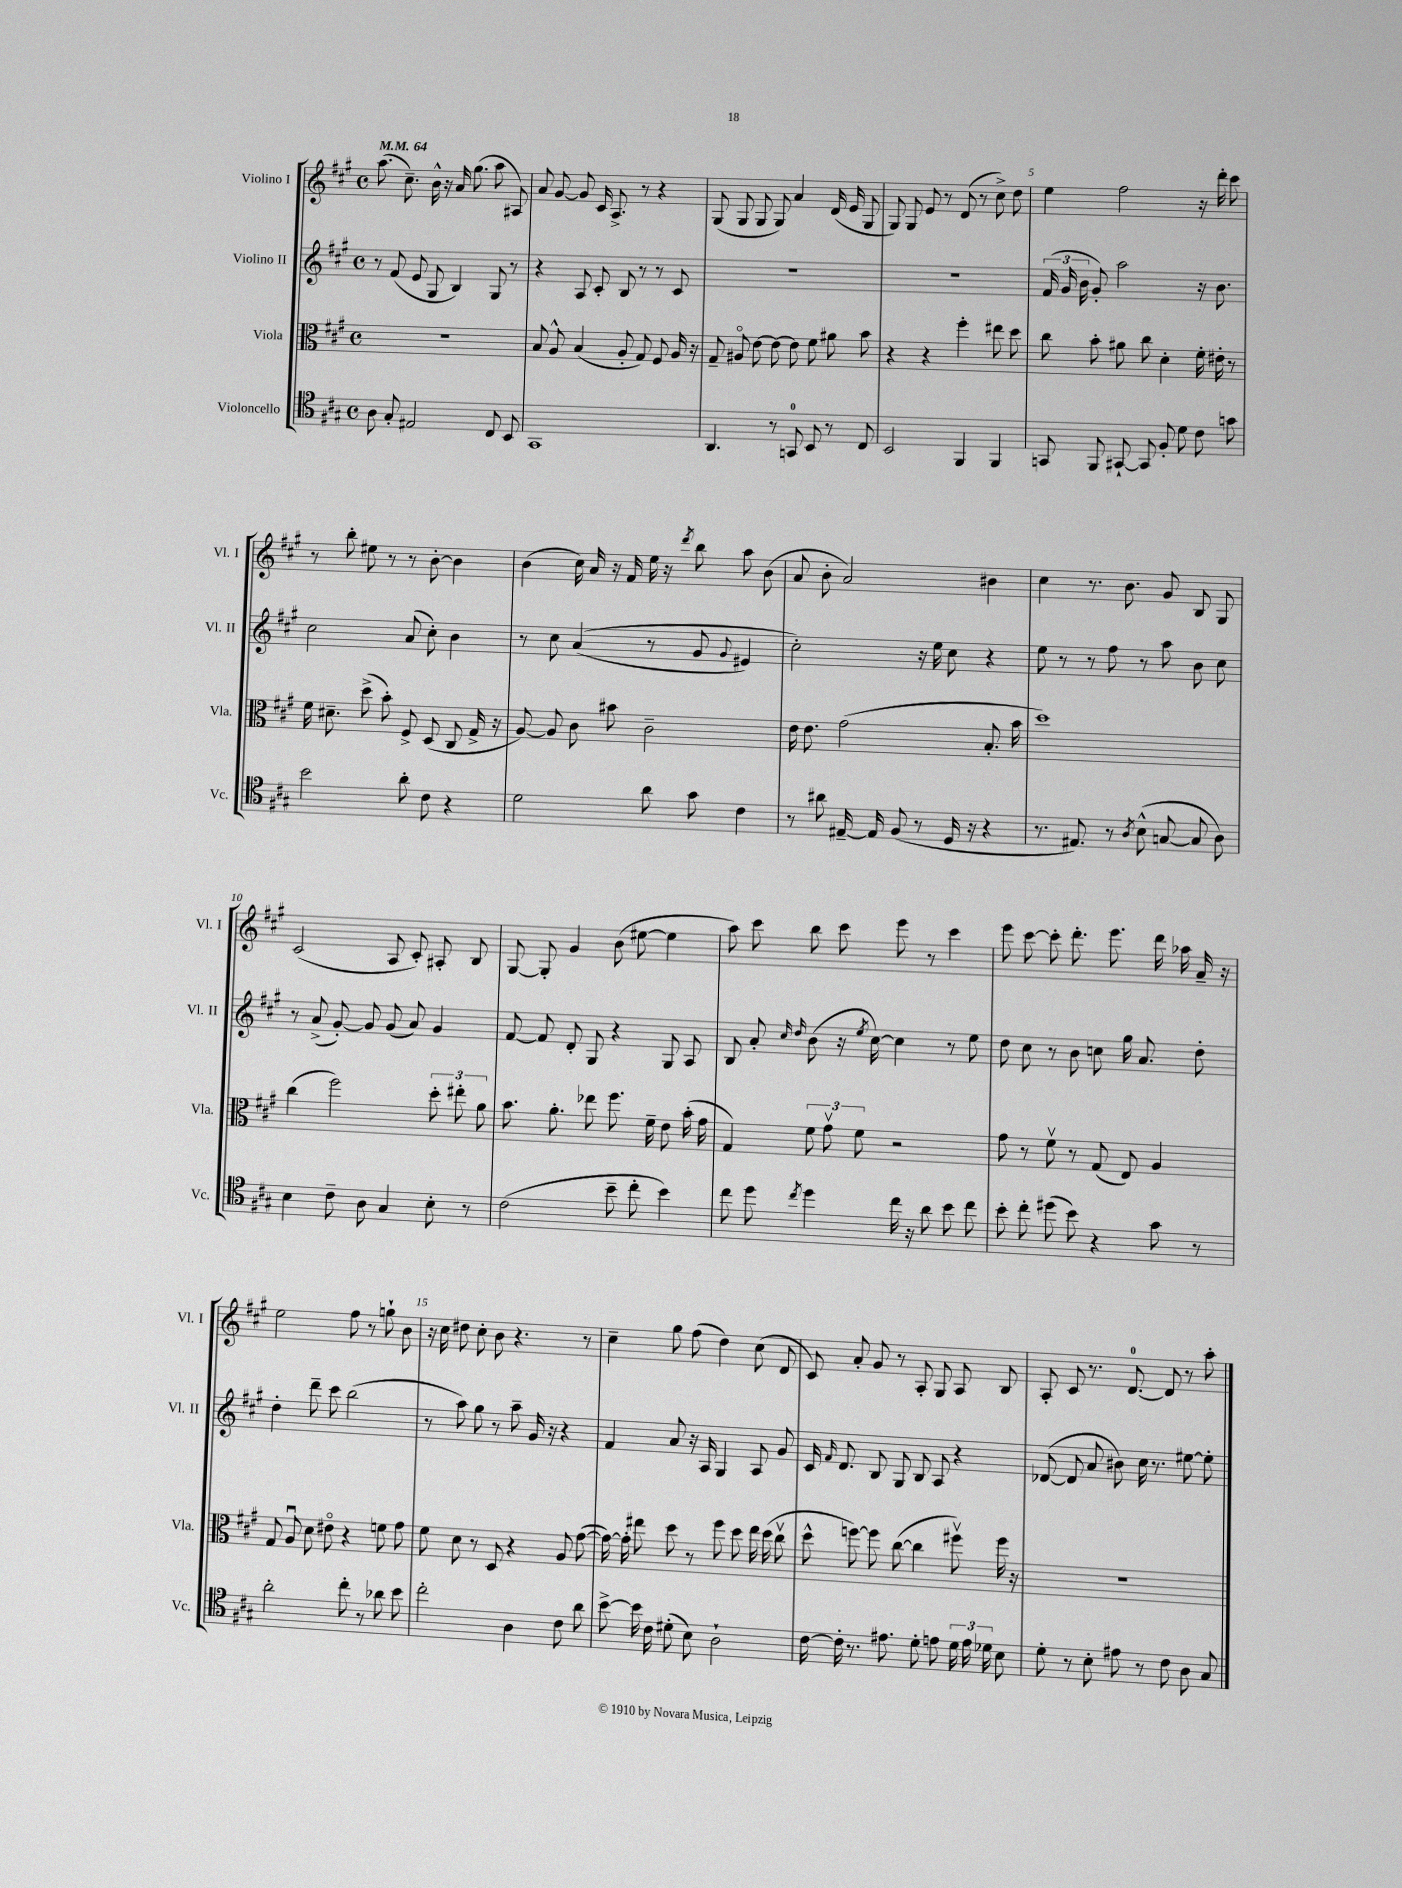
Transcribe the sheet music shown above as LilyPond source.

<<
\new StaffGroup <<
\new Staff = "s0" \with { instrumentName = "Violino I" shortInstrumentName = "Vl. I" } {
    \clef treble \key a \major \defaultTimeSignature \time 4/4 \tempo 4 = 64
    \autoBeamOff a''8.( cis''8.--) b'16-^ r16 a'16 gis''8.( a''8 ais8) |
    a'8 gis'8~ gis'8 cis'16 a8.-> r8 r4 |
    gis8( gis8 gis8 gis8) a'4 d'16( e'16 gis8 |
    gis8) gis8 e'8 r8 d'8( r8 cis''8->) d''8 |
    e''4 fis''2 r16 d'''16-. cis'''8 |
    r8 b''8-. eis''8 r8 r8 b'8~-. b'4 |
    b'4( cis''16) a'16 r16 fis'16 e''16 r16 \acciaccatura { d'''8 } b''8 a''8 b'8( |
    a'8 b'8-. a'2) bis'4 |
    cis''4 r8. b'8. gis'8 b8 gis8 |
    cis'2( a8 cis'8-.) ais8-. b8 |
    gis8~ gis8-. gis'4 b'8( eis''8~ eis''4 |
    a''8) cis'''8 b''8 cis'''8 e'''8 r8 cis'''4 |
    e'''8 cis'''8~ cis'''8-. d'''8.-. e'''8. d'''16 aes''16 a'16-- r16 |
    e''2 fis''8 r8 g''8-! b'8 |
    r16 cis''16 dis''8 cis''8-. b'8 r4. r8 |
    cis''4-- gis''8 fis''8( d''4) cis''8( d'8 |
    cis'8) a'8-. gis'8 r8 a8-. gis8 a8 b8 |
    a8-. cis'8 r8. d'8.-0~ d'8 r8 a''8-. \bar "|." |
}
\new Staff = "s1" \with { instrumentName = "Violino II" shortInstrumentName = "Vl. II" } {
    \clef treble \key a \major \defaultTimeSignature \time 4/4
    \autoBeamOff r8 fis'8( e'8 gis8 b4) gis8 r8 |
    r4 a8 cis'8-. b8 r8 r8 cis'8 |
    R1 |
    R1 |
    \tuplet 3/2 { fis'16( gis'16 b'16 } gis'8-.) a''2 r16 b'8. |
    cis''2 a'8( cis''8-.) b'4 |
    r8 cis''8 a'4(\( r8 gis'8 \appoggiatura { gis'8 } eis'4) |
    cis''2-.\) r16 e''16 cis''8 r4 |
    e''8 r8 r8 fis''8 r8 a''8 b'8 cis''8 |
    r8 a'8->( gis'8~-.) gis'8 gis'8( a'8) gis'4 |
    fis'8~ fis'8 d'8-. gis8 r4 gis8 a8 |
    b8 a'8-. \grace { cis''16 d''16 } b'8( r16 \acciaccatura { e''8 } cis''16~) cis''4 r8 e''8 |
    d''8 cis''8 r8 b'8 c''8 gis''16 a'8. d''8-. |
    d''4-. d'''8-- cis'''8 b''2( |
    r8 a''8) gis''8 r8 a''8-- gis'16 r16 r4 |
    fis'4 a'8 r16 a16 gis4 a8 gis'8 |
    cis'16 \grace { fis'16 } d'8. b8 gis8 b8 a8 r4 |
    des'8~( des'8 a'8 bis'8) cis''16 r8. eis''8~ eis''8-. \bar "|." |
}
\new Staff = "s2" \with { instrumentName = "Viola" shortInstrumentName = "Vla." } {
    \clef alto \key a \major \defaultTimeSignature \time 4/4
    \autoBeamOff R1 |
    b8 a8-^ b4( a8-. gis8) fis8 a16 r16 |
    gis8-- ais8\flageolet e'8~ e'8~ e'8 fis'8 ais'8 b'8 |
    r4 r4 fis''4-. eis''8 d''8 |
    cis''8 b'8-. ais'8 cis''8 d'4-. fis'16-. eis'16-. r8 |
    fis'16 dis'8.-- d''8->( b'8-.) fis8-> d8( cis8 gis16-> r16 |
    a8~) a8 cis'8 bis'8 cis'2-- |
    e'16 e'8. gis'2( b8.-. b'16 |
    d''1) |
    cis''4( fis''2) \tuplet 3/2 { d''8-. eis''8-. a'8 } |
    b'8. a'8.-. ees''8 fis''8. fis'16-- e'8 b'16-.( gis'16 |
    gis4) \tuplet 3/2 { fis'8 gis'8\upbow fis'8 } r2 |
    gis'8 r8 fis'8\upbow r8 gis8( e8) a4 |
    gis8 a8\downbow d'8 eis'8\flageolet r4 f'8 gis'8 |
    fis'8 d'8 r8 d8 r4 a8 gis'8~( |
    gis'16~) gis'16-. eis''8 d''8 r8 fis''8 d''8 eis''16 d''16( cis''8\upbow |
    d''8-^ f''8~) f''8 cis''8~( cis''4 fis''8\upbow) fis''16 r16 |
    R1 \bar "|." |
}
\new Staff = "s3" \with { instrumentName = "Violoncello" shortInstrumentName = "Vc." } {
    \clef tenor \key a \major \defaultTimeSignature \time 4/4
    \autoBeamOff a8 gis8-. eis2 cis8 b,8 |
    gis,1 |
    a,4. r8 g,8-0 b,8 r8 cis8 |
    b,2 fis,4 fis,4 |
    g,8 fis,8 gis,8~-! gis,8 fis8-. d'8 cis'8 g'8 |
    b'2 a'8-. cis'8 r4 |
    d'2 a'8 gis'8 cis'4 |
    r8 ais'8 eis16~-- eis16 fis8( r8 d16 r16 r4 |
    r8. eis8.) r8 \acciaccatura { a8 } b8-^( g8~ g8 a8) |
    b4 cis'8-- a8 gis4 b8-. r8 |
    cis'2( b'8-- cis''8-. b'4) |
    cis''8 d''8 \acciaccatura { cis''8 } d''4 cis''16 r16 a'8 b'8 cis''8 |
    b'8-. cis''8-. dis''8( b'8) r4 gis'8 r8 |
    a'2-. cis''8-. r8 aes'8 b'8 |
    cis''2-. a4 cis'8 a'8 |
    b'8~-> b'16 cis'16 dis'8-.( b8) a2-! |
    cis'16~ cis'16-. r8. eis'8. d'8-. e'8 \tuplet 3/2 { d'16 e'16 des'16 } b8 |
    d'8-. r8 b8-. eis'8 r8 cis'8 a8 gis8 \bar "|." |
}
>>
>>
\layout { \context { \Score \override BarNumber.break-visibility = ##(#f #t #t) barNumberVisibility = #(every-nth-bar-number-visible 5) } }
